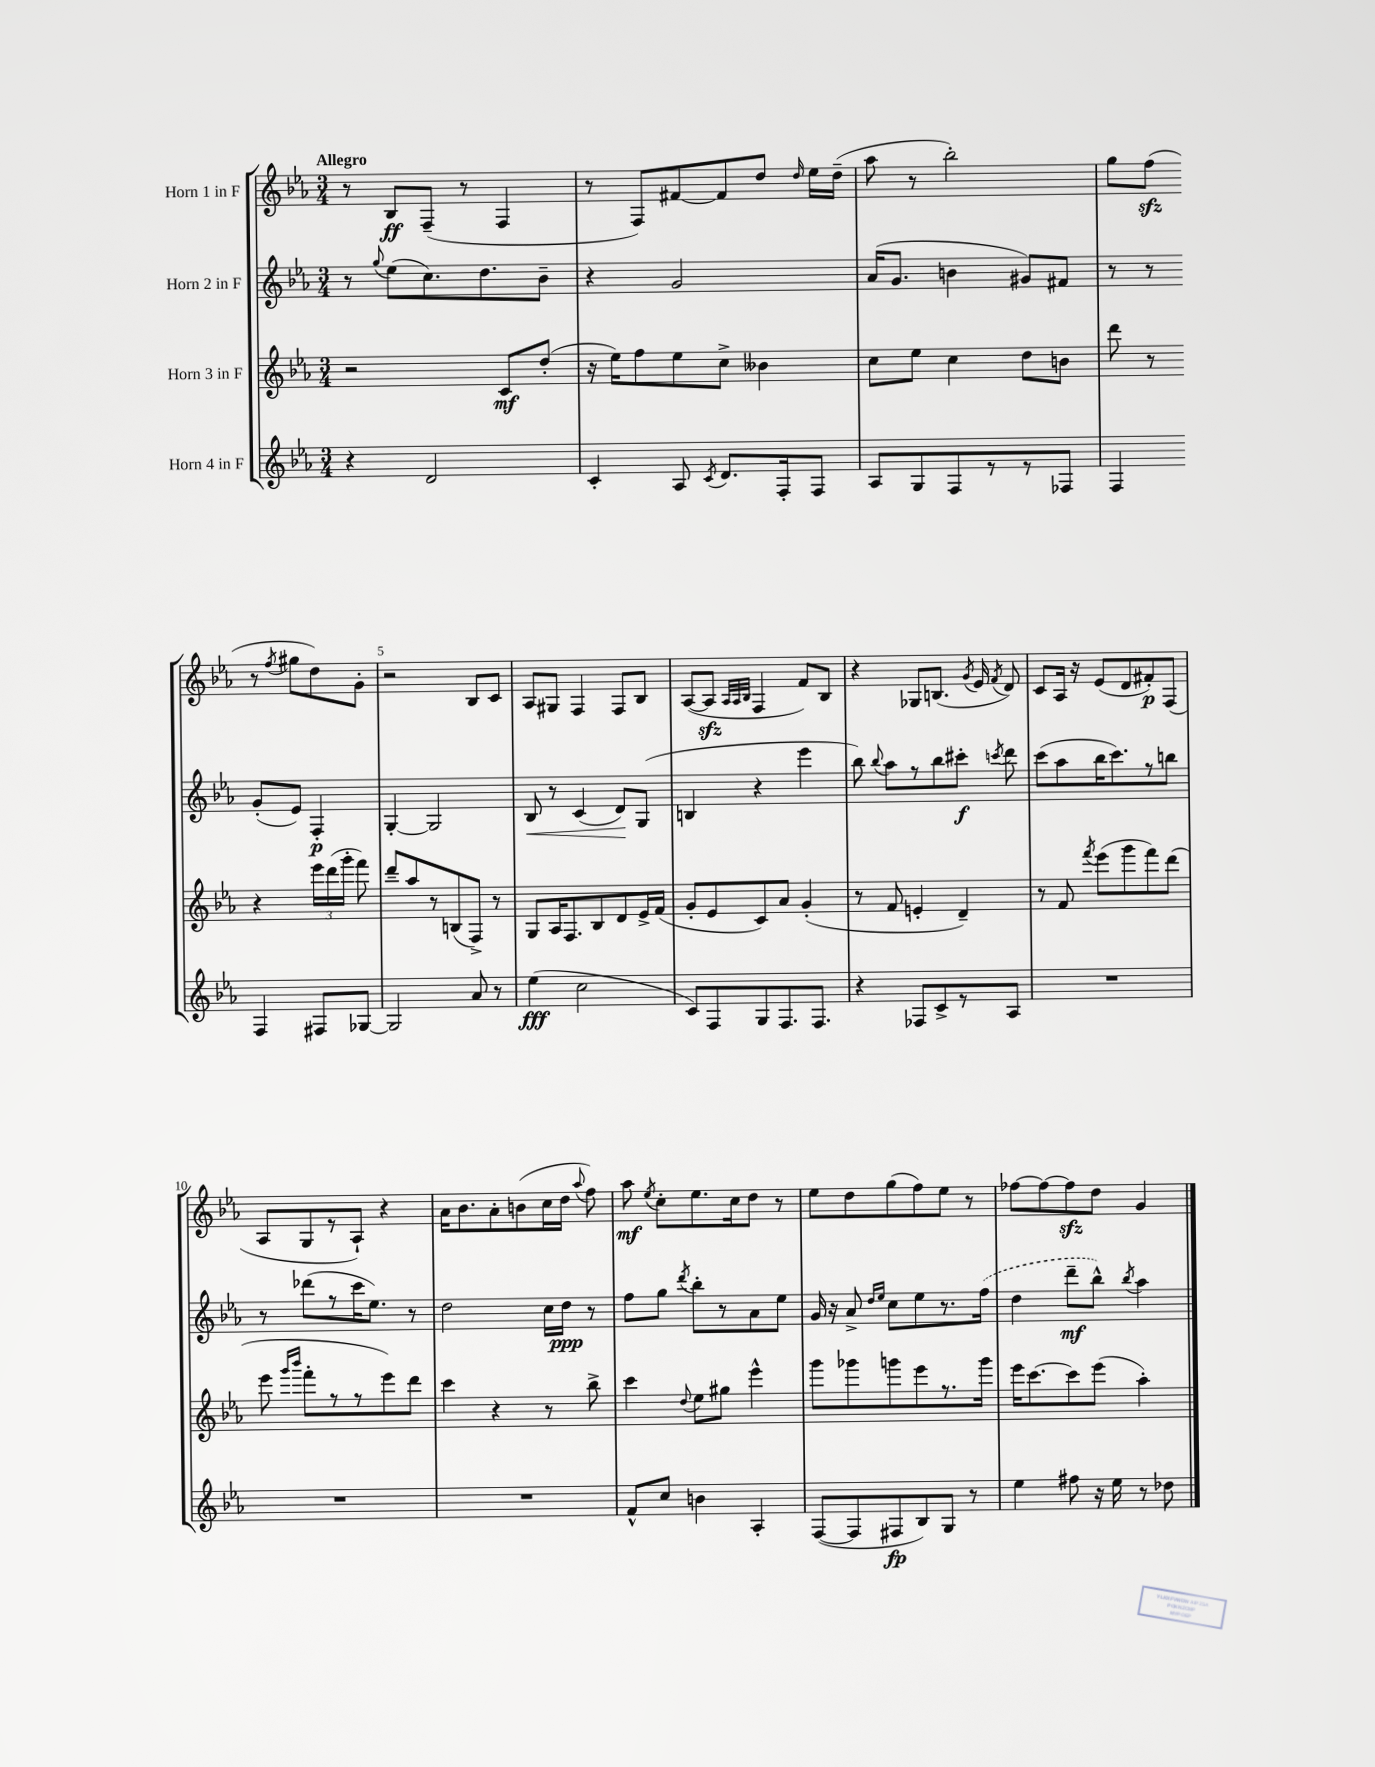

**kern	**dynam	**kern	**dynam	**kern	**dynam	**kern	**dynam
*part4	*part4	*part3	*part3	*part2	*part2	*part1	*part1
*staff4	*staff4	*staff3	*staff3	*staff2	*staff2	*staff1	*staff1
*I"Horn 4 in F	*	*I"Horn 3 in F	*	*I"Horn 2 in F	*	*I"Horn 1 in F	*
*clefG2	*	*clefG2	*	*clefG2	*	*clefG2	*
*k[b-e-a-]	*	*k[b-e-a-]	*	*k[b-e-a-]	*	*k[b-e-a-]	*
*M3/4	*	*M3/4	*	*M3/4	*	*M3/4	*
=1	=1	=1	=1	=1	=1	=1	=1
!	!	!	!	!	!	!LO:TX:a:B:t=Allegro	!
4r	.	2r	.	8r	.	8r	.
.	.	.	.	8qqgg/	.	.	.
.	.	.	.	(8ee-\L	.	8B-/L	ff
2d/	.	.	.	8.cc\)	.	(8F~/J	.
.	.	.	.	.	.	8r	.
.	.	.	.	8.dd\	.	.	.
.	.	8c/L	mf	.	.	4F/	.
.	.	(8dd'/J	.	8b-~\J	.	.	.
=2	=2	=2	=2	=2	=2	=2	=2
4c'/	.	16r	.	4r	.	8r	.
.	.	16ee-\KL)	.	.	.	.	.
.	.	8ff\	.	.	.	8F/L)	.
8A-/	.	8ee-\	.	2g/	.	[8f#X/	.
8qc/	.	.	.	.	.	.	.
8.d/L	.	8cc^\J	.	.	.	8f#/]	.
.	.	4b--X\	.	.	.	8dd/J	.
16F'/k	.	.	.	.	.	.	.
.	.	.	.	.	.	16qqdd/	.
8F/J	.	.	.	.	.	16ee-\LL	.
.	.	.	.	.	.	(16dd~\JJ	.
=3	=3	=3	=3	=3	=3	=3	=3
8A-/L	.	8cc\L	.	(16a-/KL	.	8aa-\	.
.	.	.	.	8.g/J	.	.	.
8G/	.	8ee-\J	.	.	.	8r	.
8F/	.	4cc\	.	4bn\	.	2bb-'\)	.
8r	.	.	.	.	.	.	.
8r	.	8dd\L	.	8g#X/L)	.	.	.
8F-X/J	.	8bn\J	.	8f#X/J	.	.	.
=4	=4	=4	=4	=4	=4	=4	=4
4F/	.	8ddd\	.	8r	.	8gg\L	.
.	.	8r	.	8r	.	(8ffzz\J	.
4F/	.	4r	.	(8g'/L	.	8r	.
.	.	.	.	.	.	8qff/	.
.	.	.	.	8e-/J)	.	8gg#X\L	.
8F#X/L	.	24eee-\LL	.	4F'/	p	8dd\)	.
.	.	(24ddd\	.	.	.	.	.
.	.	24ggg'\JJ	.	.	.	.	.
[8G-X/J	.	8fff\)	.	.	.	8g'\J	.
!!LO:LB:g=z
=5	=5	=5	=5	=5	=5	=5	=5
2G-X/]	.	8ddd~/L	.	[4G'/	.	2r	.
.	.	8aa-/	.	.	.	.	.
.	.	8r	.	2G/]	.	.	.
.	.	(8Bn/	.	.	.	.	.
8a-/	.	8F^/J)	.	.	.	8B-/L	.
8r	.	8r	.	.	.	8c/J	.
=6	=6	=6	=6	=6	=6	=6	=6
!	!	!	!	!	!LO:HP:b	!	!
(4ee-\	fff	8G/L	.	8B-/	<	8A-/L	.
.	.	16A-/K	.	8r	.	8G#X/J	.
.	.	8.F/	.	.	.	.	.
2cc\	.	.	.	(4c/	.	4F/	.
.	.	8B-/	.	.	.	.	.
.	.	8d/	.	8d/L)	.	8F/L	.
.	.	16e-^/L	.	(8G/J	[	8B-/J	.
.	.	(16f/JJ	.	.	.	.	.
=7	=7	=7	=7	=7	=7	=7	=7
8c/L)	.	8g'/L	.	4Bn/	.	([8A-/L	.
8F/	.	8e-/	.	.	.	8A-zz/J]	.
.	.	.	.	.	.	32qqA-/LLL	.
.	.	.	.	.	.	32qqA-/	.
.	.	.	.	.	.	32qqB-/JJJ	.
8G/	.	8c/)	.	4r	.	4F/	.
8.F/	.	8a-/J	.	.	.	.	.
.	.	(4g'/	.	4eee-\	.	8f/L)	.
8.F/J	.	.	.	.	.	.	.
.	.	.	.	.	.	8B-/J	.
=8	=8	=8	=8	=8	=8	=8	=8
4r	.	8r	.	8bb-\)	.	4r	.
.	.	.	.	8qqbb-/	.	.	.
.	.	8f/	.	8aa-\L	.	.	.
8F-X/L	.	4en'/	.	8r	.	8G-X/L	.
8c^/	.	.	.	8bb-\	.	(8.Bn/J	.
8r	.	4d~/)	.	8ccc#X'\J	f	.	.
.	.	.	.	.	.	8qg/	.
.	.	.	.	.	.	16e-/	.
.	.	.	.	8qcccn/	.	8qf/	.
8A-/J	.	.	.	8ddd\	.	8d/)	.
=9	=9	=9	=9	=9	=9	=9	=9
2.r	.	8r	.	(8ccc\L	.	8c/L	.
.	.	8f/	.	8aa-\	.	16A-/Jk	.
.	.	.	.	.	.	16r	.
.	.	8qfff/	.	.	.	.	.
.	.	(8eee-\L	.	16bb-\K	.	(8e-/L	.
.	.	.	.	8.ccc\)	.	.	.
.	.	8ggg\	.	.	.	8d/	.
.	.	8fff\)	.	8r	.	8f#X'/)	p
.	.	(8ddd\J	.	8bbn\J	.	(8F/J	.
!!LO:LB:g=z
=10	=10	=10	=10	=10	=10	=10	=10
2.r	.	8eee-\	.	8r	.	8A-/L	.
.	.	16qqggg/LL	.	.	.	.	.
.	.	16qqbbb-/JJ	.	.	.	.	.
.	.	8fff'\L	.	(8ddd-X\L	.	8G/	.
.	.	8r	.	8r	.	8r	.
.	.	8r	.	16ccc\K	.	8A-`/J)	.
.	.	.	.	8.ee-\J)	.	.	.
.	.	8eee-\)	.	.	.	4r	.
.	.	8ddd\J	.	8r	.	.	.
=11	=11	=11	=11	=11	=11	=11	=11
2.r	.	4ccc\	.	2dd\	.	16a-\KL	.
.	.	.	.	.	.	8.b-\	.
.	.	4r	.	.	.	8a-'\	.
.	.	.	.	.	.	(8bn\	.
.	.	8r	.	16cc\LL	.	16cc\L	.
.	.	.	.	16dd\JJ	ppp	16dd\JJ	.
.	.	.	.	.	.	8qqaa-/	.
.	.	8bb-^\	.	8r	.	8ff\)	.
=12	=12	=12	=12	=12	=12	=12	=12
8f^^/L	.	4ccc\	.	8ff\L	.	8aa-\	mf
.	.	.	.	.	.	8qee-/	.
8cc/J	.	.	.	8gg\J	.	8cc'\L	.
.	.	8qqdd/	.	8qddd/	.	.	.
4bn\	.	8ee-\L	.	8bb-'\L	.	8.ee-\	.
.	.	8gg#X\J	.	8r	.	.	.
.	.	.	.	.	.	16cc\k	.
4A-'/	.	4eee-^^\	.	8a-\	.	8dd\J	.
.	.	.	.	8ee-\J	.	8r	.
=13	=13	=13	=13	=13	=13	=13	=13
([8F/L	.	8ggg\L	.	16g/	.	8ee-\L	.
.	.	.	.	16r	.	.	.
8F/]	.	8ggg-X\	.	8a-^/	.	8dd\	.
.	.	.	.	16qqdd/LL	.	.	.
.	.	.	.	16qqee-/JJ	.	.	.
8F#X/	fp	8gggn\	.	8cc\L	.	(8gg\	.
8B-/)	.	8eee-\	.	8ee-\	.	8ff\)	.
8G/J	.	8.r	.	8.r	.	8ee-\J	.
8r	.	.	.	.	.	8r	.
.	.	16ggg\Jk	.	(16ff\Jk	.	.	.
=14	=14	=14	=14	=14	=14	=14	=14
4ee-\	.	16eee-\KL	.	4dd\	.	[8ff-X\L	.
.	.	[8.ccc\	.	.	.	.	.
.	.	.	.	.	.	8ff-\_	.
8ff#X\	.	8ccc\]	.	8ddd~\L	mf	8ff-zz\]	.
16r	.	(8eee-\J	.	8bb-^^\J)	.	8dd\J	.
16ee-\	.	.	.	.	.	.	.
.	.	.	.	8qbb-/	.	.	.
8r	.	4aa-'\)	.	4aa-\	.	4g/	.
8dd-X\	.	.	.	.	.	.	.
==	==	==	==	==	==	==	==
*-	*-	*-	*-	*-	*-	*-	*-
